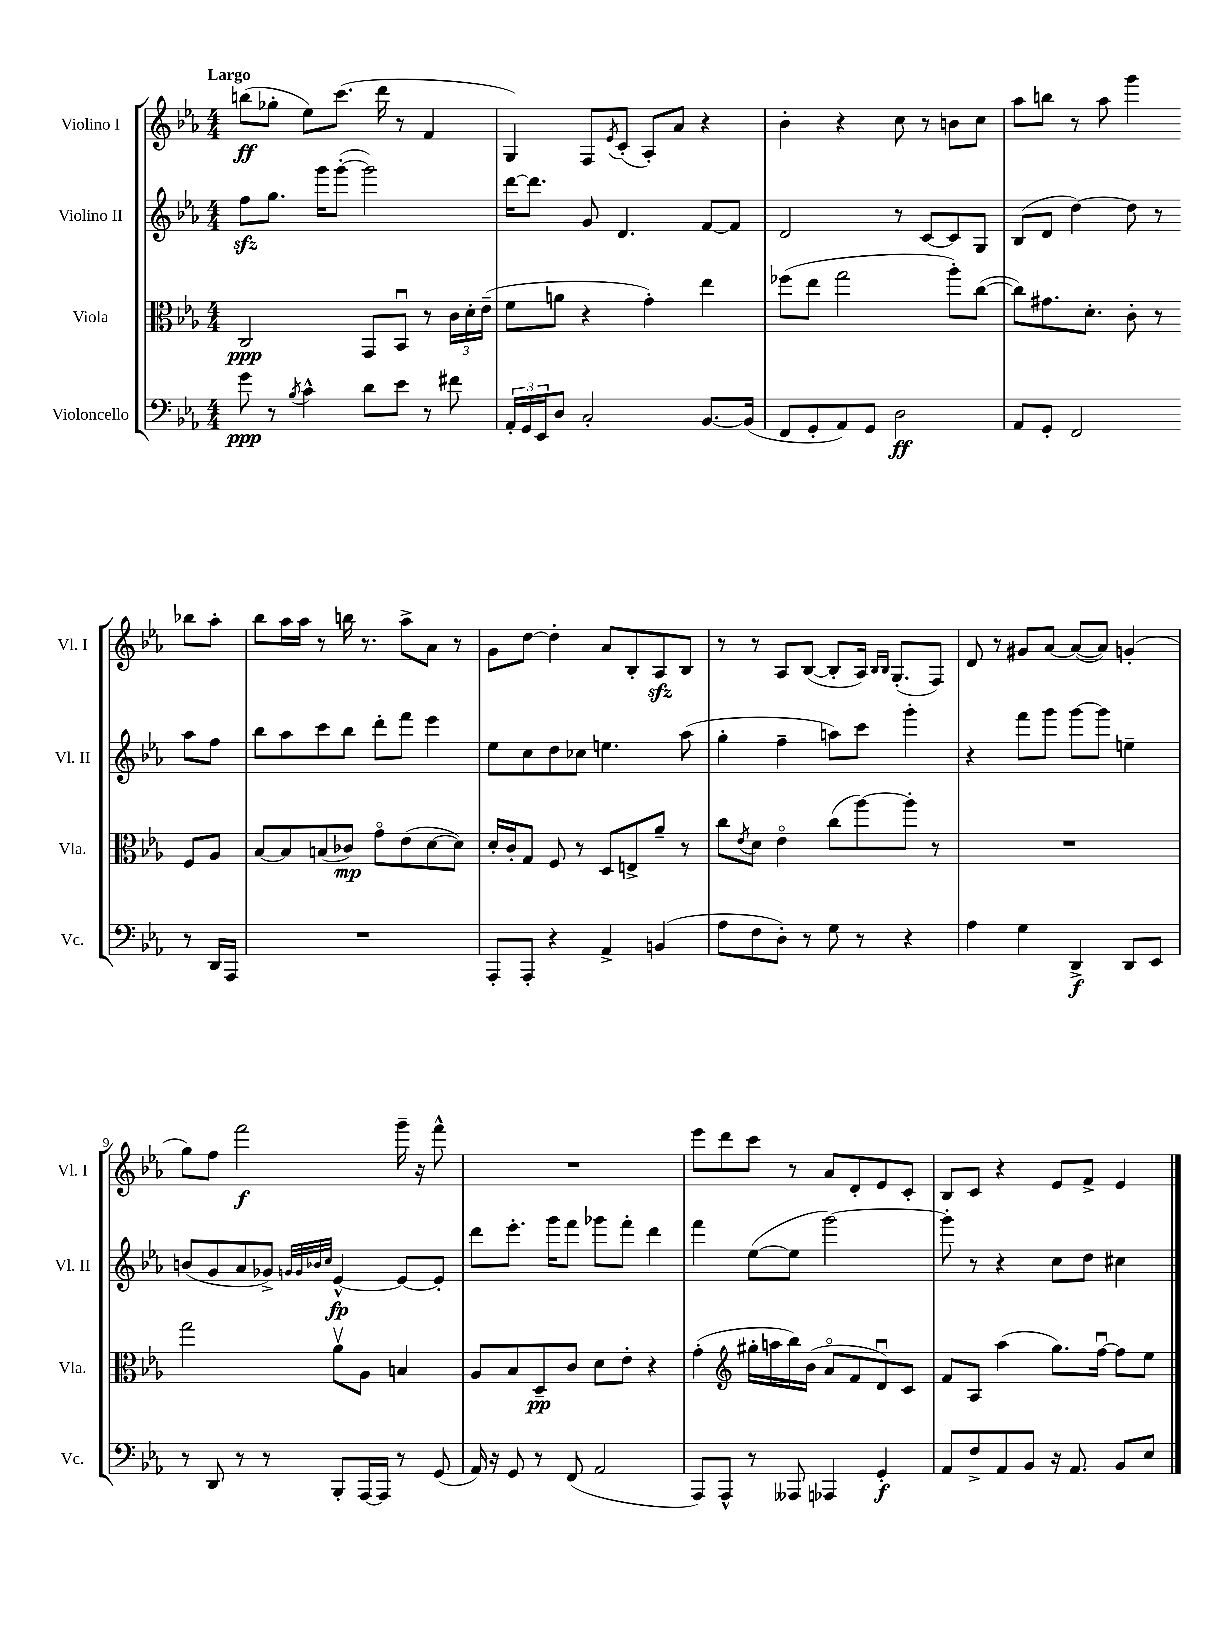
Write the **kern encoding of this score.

**kern	**kern	**kern	**kern
*staff4	*staff3	*staff2	*staff1
*clefF4	*clefC3	*clefG2	*clefG2
*k[b-e-a-]	*k[b-e-a-]	*k[b-e-a-]	*k[b-e-a-]
*M4/4	*M4/4	*M4/4	*M4/4
8g	2C	8ff	(8bb
8r	.	8.gg	8gg-'
8qB-	.	.	.
4c^^	.	.	8ee-)
.	.	16ggg	.
.	.	([8ggg'	(8.ccc
8d	8GG	2ggg])	.
.	.	.	16ddd
8e-	8BB-u	.	8r
8r	8r	.	4f
8f#	24c	.	.
.	24d'	.	.
.	(24e-~	.	.
=	=	=	=
24AA-'	8f	[16ddd	4G)
24GG	.	.	.
.	.	8.ddd]	.
24EE-	.	.	.
8D	8a	.	.
2C'	4r	8g	8F
.	.	.	8qe-
.	.	4.d	(8c'
.	4g')	.	8A-')
.	.	.	8a-
[8.BB-	4ee-	[8f	4r
.	.	8f]	.
(16BB-]	.	.	.
=	=	=	=
8FF	(8ff-	2d	4b-'
8GG'	8ee-	.	.
8AA-)	2gg	.	4r
8GG	.	.	.
2D	.	8r	8cc
.	.	[8c	8r
.	8aa-')	8c]	8b
.	([8cc	8G	8cc
=	=	=	=
8AA-	8cc])	(8B-	8aa-
8GG'	8.g#	8d	8bb
2FF	.	[4dd)	8r
.	8.d'	.	.
.	.	.	8aa-
.	8c'	8dd]	4ggg
.	8r	8r	.
8r	8F	8aa-	8bb-
16DD	8A-	8ff	8aa-'
16AAA-	.	.	.
=	=	=	=
1r	[8B-	8bb-	8bb-
.	8B-]	8aa-	16aa-
.	.	.	16aa-
.	(8B	8ccc	8r
.	8c-)	8bb-	16bb
.	.	.	8.r
.	8go	8ddd'	.
.	(8e-	8fff	8aa-^
.	[8d	4eee-	8a-
.	8d])	.	8r
=	=	=	=
8AAA-'	16d'	8ee-	8g
.	16c'	.	.
8AAA-'	8G	8cc	[8dd
4r	8F	8dd	4dd']
.	8r	8cc-	.
4AA-^	8D	4.ee	8a-
.	8E^	.	8B-'
(4BB	8a-~	.	8A-
.	8r	(8aa-	8B-
=	=	=	=
8A-	8cc	4gg'	8r
.	8qe-	.	.
8F	8d	.	8r
8D')	4e-o	4ff~	8A-
8r	.	.	([8B-
8G	(8cc	8aa)	8B-']
8r	[8aa-)	8ccc	16A-)
.	.	.	16qqB-
.	.	.	16qqB-
.	.	.	(8.G'
4r	8aa-']	4ggg'	.
.	8r	.	8F)
=	=	=	=
4A-	1r	4r	8d
.	.	.	8r
4G	.	8fff	8g#
.	.	8ggg	[8a-
4DD^	.	[8ggg	(8a-_
.	.	8ggg]	8a-])
8DD	.	4ee~	(4g'
8EE-	.	.	.
=	=	=	=
8r	2gg	(8b	8gg)
8DD	.	8g	8ff
8r	.	8a-	2fff
8r	.	8g-^)	.
.	.	32qqg	.
.	.	32qqg	.
.	.	32qqb-	.
.	.	32qqcc	.
8BBB-'	8a-v	[4e-^^	.
[16AAA-	8A-	.	.
16AAA-]	.	.	.
8r	4B	8e-_	16ggg~
.	.	.	16r
(8GG	.	8e-']	8fff^^
=	=	=	=
16AA-)	8A-	8ddd	1r
16r	.	.	.
8GG	8B-	8.eee-'	.
8r	8D~	.	.
.	.	16ggg	.
(8FF	8c	8fff	.
2AA-	8d	8ggg-	.
.	8e-'	8fff'	.
.	4r	4ddd	.
=	=	=	=
8AAA-)	(4g'	4fff	8eee-
8AAA-^^	.	.	8ddd
*	*clefG2	*	*
8r	16gg#'	([8ee-	8ccc
.	16aa	.	.
8AAA--	16bb-)	8ee-]	8r
.	(16b-	.	.
4AAA-	8a-o	[2ggg)	8a-
.	8f	.	8d'
4GG'	8du)	.	8e-
.	8c	.	8c'
=	=	=	=
8AA-	8f	8ggg']	8B-
8F^	8A-	8r	8c
8AA-	(4aa-	4r	4r
8BB-	.	.	.
16r	8.gg)	8cc	8e-
8.AA-	.	.	.
.	.	8dd	8f^
.	[16ffu	.	.
8BB-	8ff]	4cc#	4e-
8E-	8ee-	.	.
==	==	==	==
*-	*-	*-	*-
